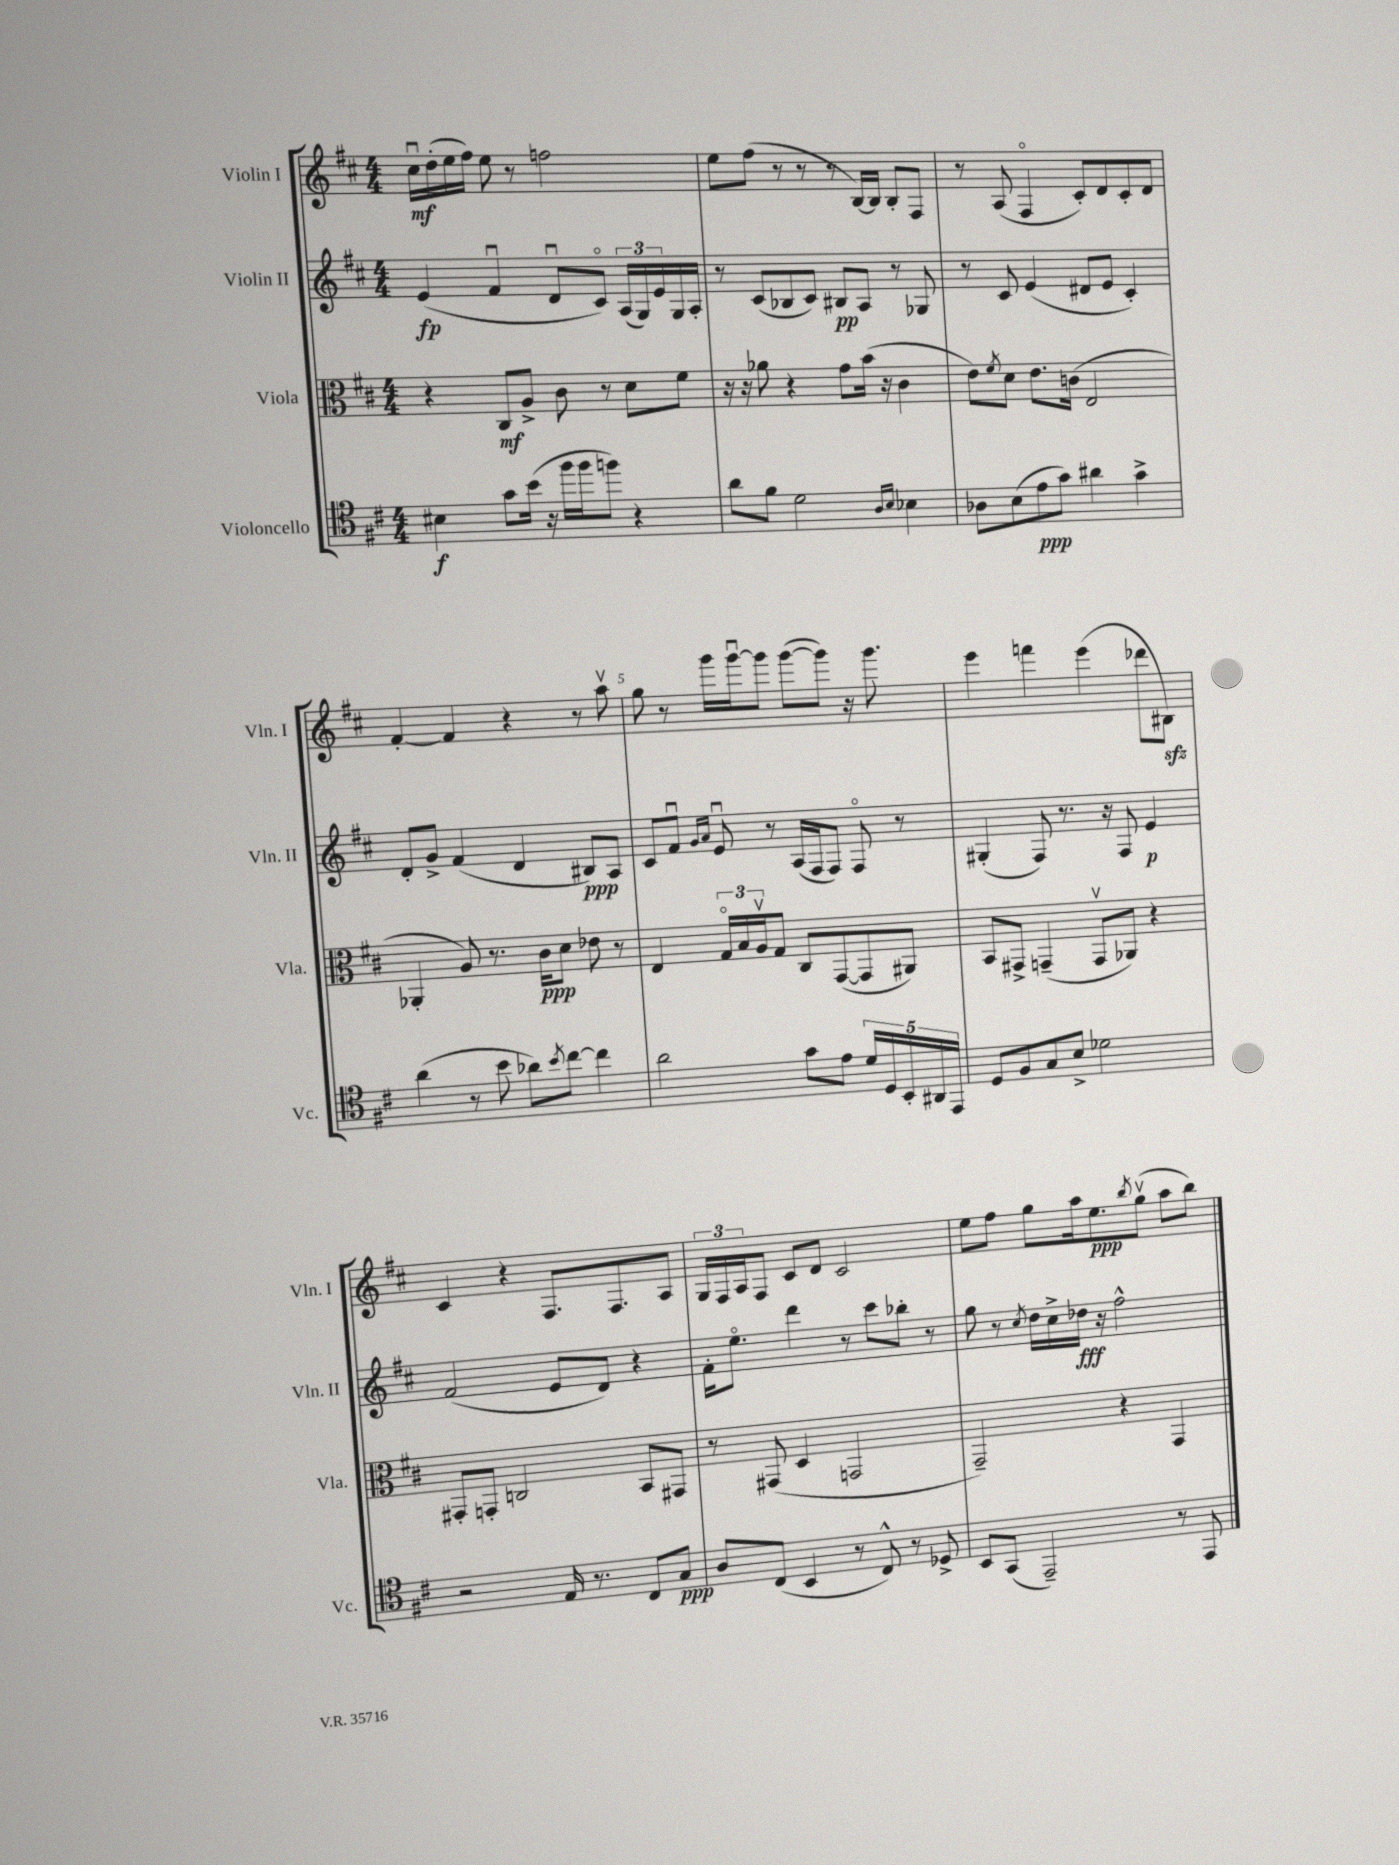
<<
\new StaffGroup <<
\new Staff = "s0" \with { instrumentName = "Violin I" shortInstrumentName = "Vln. I" } {
    \clef treble \key d \major \numericTimeSignature \time 4/4
    cis''16\downbow\mf d''16-.( e''16 fis''16) e''8 r8 f''2 |
    e''8 fis''8( r8 r8 r8 b16~) b16 b8-. fis8 |
    r8 a8( fis4\flageolet cis'8-.) d'8 cis'8-. d'8 |
    fis'4~-. fis'4 r4 r8 a''8\upbow |
    g''8 r8 g'''16 g'''16~\downbow g'''8 g'''8~( g'''8) r16 g'''8. |
    e'''4 f'''4 e'''4( des'''8 bis8\sfz) |
    cis'4 r4 fis8. fis8. a8 |
    \tuplet 3/2 { g16 fis16 a16 } fis8 cis'8 d'8 cis'2 |
    e''8 fis''8 g''8 a''16 e''8.\ppp \acciaccatura { b''8 } g''8\upbow( a''8 b''8) \bar "|." |
}
\new Staff = "s1" \with { instrumentName = "Violin II" shortInstrumentName = "Vln. II" } {
    \clef treble \key d \major \numericTimeSignature \time 4/4
    e'4\fp( fis'4\downbow d'8\downbow cis'8\flageolet) \tuplet 3/2 { a16( g16) e'16 } g16 a16-. |
    r8 cis'8( bes8 cis'8) bis8\pp a8 r8 ges8 |
    r8 cis'8 e'4( dis'8 e'8 cis'4-.) |
    d'8-. g'8-> fis'4( d'4 bis8\ppp) a8 |
    cis'8 fis'8\downbow \grace { g'16 a'16 } e'8\downbow r8 a16( fis16 fis8) fis8\flageolet r8 |
    gis4-.( fis8) r8. r16 fis8 e'4\p |
    fis'2( e'8 d'8) r4 |
    fis'16-. e''8.\flageolet d'''4 r8 cis'''8 bes''8-. r8 |
    g''8 r8 \acciaccatura { cis''8 } d''16 cis''16-> des''16\fff r16 fis''2-^ \bar "|." |
}
\new Staff = "s2" \with { instrumentName = "Viola" shortInstrumentName = "Vla." } {
    \clef alto \key d \major \numericTimeSignature \time 4/4
    r4 cis8\mf a8-> cis'8 r8 d'8 fis'8 |
    r16 r16 aes'8 r4 g'8 b'16( r16 cis'4 |
    e'8) \acciaccatura { fis'8 } d'8 e'8. c'16( e2 |
    aes,4-. a8) r8. cis'16\ppp d'8 ees'8 r8 |
    e4 \tuplet 3/2 { g16\flageolet b16 a16\upbow } g8 cis8 g,8~( g,8 ais,8) |
    b,8 gis,8-> g,4--( g,8\upbow aes,8) r4 |
    gis,8-. g,8-. c2 b,8 gis,8 |
    r8 gis,8( d4 g,2 |
    g,2--) r4 g,4 \bar "|." |
}
\new Staff = "s3" \with { instrumentName = "Violoncello" shortInstrumentName = "Vc." } {
    \clef tenor \key d \major \numericTimeSignature \time 4/4
    bis4\f g'8 b'16( r16 fis''16 fis''16 f''8) r4 |
    a'8 fis'8 d'2 \grace { a16 b16 } bes4 |
    aes8 b8( e'8\ppp g'8) ais'4 g'4-> |
    a'4( r8 b'8 aes'8) \acciaccatura { b'8 } cis''8~ cis''4 |
    a'2 g'8 e'8 \tuplet 5/4 { d'16 d16 b,16-. ais,16 e,16 } |
    d8 fis8 g8 b8-> des'2 |
    r2 e16 r8. cis8 g8\ppp |
    a8 cis8( b,4 r8 cis8-^) r8 des8-> |
    b,8 g,8( e,2--) r8 e,8 \bar "|." |
}
>>
>>
\layout { \context { \Score \override BarNumber.break-visibility = ##(#f #t #t) barNumberVisibility = #(every-nth-bar-number-visible 5) } }
